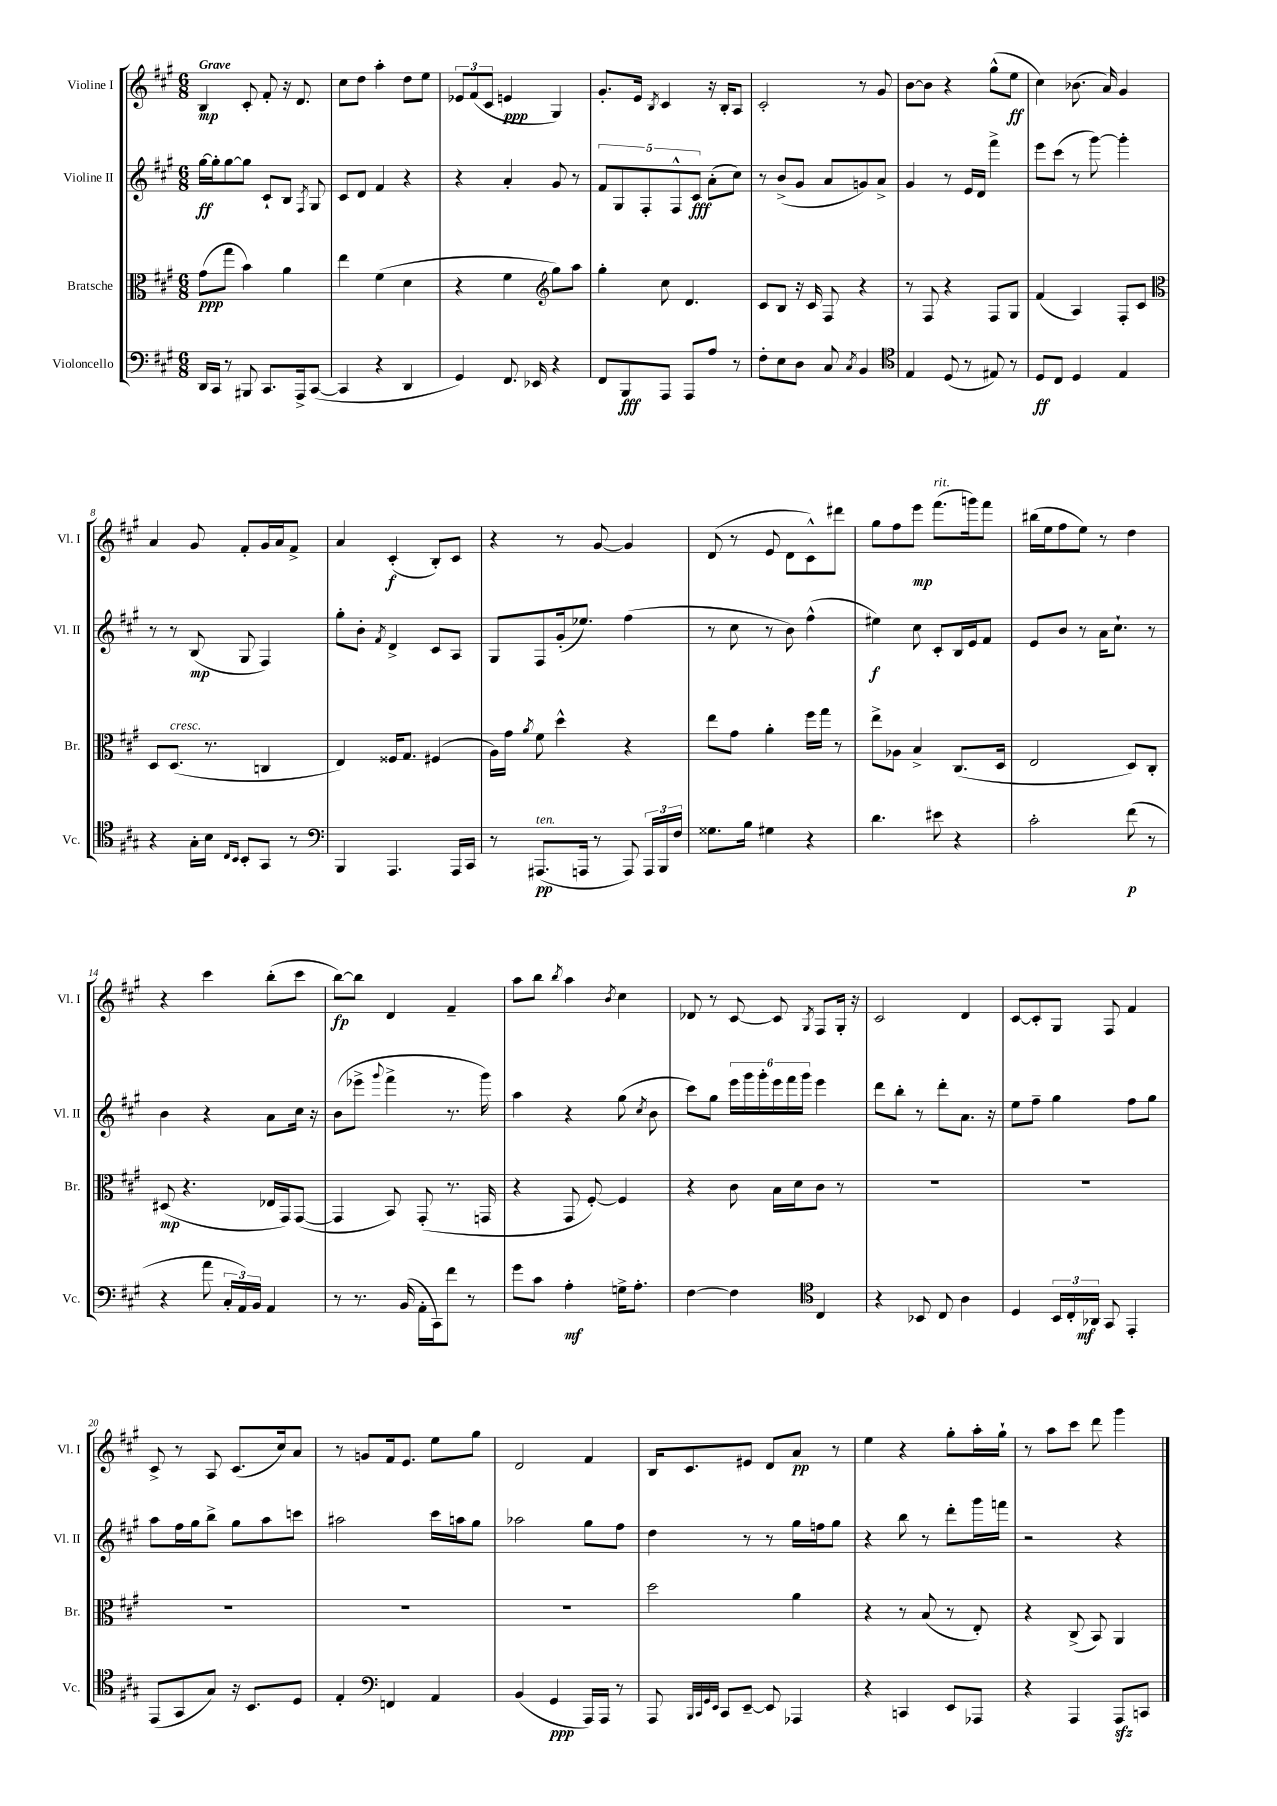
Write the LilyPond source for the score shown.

<<
\new StaffGroup <<
\new Staff = "s0" \with { instrumentName = "Violine I" shortInstrumentName = "Vl. I" } {
    \clef treble \key a \major \numericTimeSignature \time 6/8 \tempo "Grave"
    \autoBeamOff b4\mp cis'8-. fis'8-. r16 d'8. |
    cis''8[ d''8] a''4-. d''8[ e''8] |
    \tuplet 3/2 { ees'8[ fis'8( cis'8] } e'4\ppp gis4) |
    gis'8.[-. e'16] \acciaccatura { b8 } cis'4 r16 b16[-. a8] |
    cis'2-. r8 gis'8 |
    b'8[~ b'8] r4 gis''8[-^( e''8]\ff |
    cis''4) bes'8.( a'16) gis'4 |
    a'4 gis'8 fis'8[-. gis'16 a'16 fis'8]-> |
    a'4 cis'4-.\f( b8[-.) cis'8] |
    r4 r8 gis'8~ gis'4 |
    d'8( r8 e'8 d'8[ cis'8-^) dis'''8] |
    gis''8[ fis''8 e'''8]\mp fis'''8.[^\markup { \italic "rit." }( g'''16) fis'''8] |
    bis''16[( e''16 fis''8 e''8]) r8 d''4 |
    r4 cis'''4 b''8[-.( cis'''8] |
    b''8[~\fp) b''8] d'4 fis'4-- |
    a''8[ b''8] \acciaccatura { b''8 } a''4 \acciaccatura { b'8 } cis''4 |
    des'8 r8 cis'8~ cis'8 \acciaccatura { gis8 } fis8[ gis16]-. r16 |
    cis'2 d'4 |
    cis'8[~ cis'8-. gis8] fis8 fis'4 |
    cis'8-> r8 a8 cis'8.[( cis''16) a'8] |
    r8 g'8[ fis'16 e'8.] e''8[ gis''8] |
    d'2 fis'4 |
    b16[ cis'8. eis'8] d'8[ a'8]\pp r8 |
    e''4 r4 gis''8[-. a''16-. gis''16]-! |
    r8 a''8[ cis'''8] d'''8 gis'''4 \bar "|." |
}
\new Staff = "s1" \with { instrumentName = "Violine II" shortInstrumentName = "Vl. II" } {
    \clef treble \key a \major \numericTimeSignature \time 6/8
    \autoBeamOff gis''16[~\ff gis''16-. gis''8~ gis''8] cis'8[-! b8] \acciaccatura { fis8 } gis8 |
    cis'8[ d'8] fis'4 r4 |
    r4 a'4-. gis'8 r8 |
    \tuplet 5/4 { fis'8[ gis8 fis8-. fis8-^ cis'8]\fff } a'8[-.( cis''8]) |
    r8 b'8[->( gis'8] a'8[ g'8) a'8]-> |
    gis'4 r8 e'16[ d'16] fis'''4-> |
    e'''8[ cis'''8]( r8 gis'''8~) gis'''4-. |
    r8 r8 b8\mp( gis8 fis4) |
    gis''8[-. b'8]-. \acciaccatura { fis'8 } d'4-> cis'8[ a8] |
    gis8[ fis8 gis'16-.( ees''8.]) fis''4( |
    r8 cis''8 r8 b'8) fis''4-^( |
    eis''4\f) cis''8 cis'8[-. b16 e'16 fis'8] |
    e'8[ b'8] r8 a'16[ cis''8.]-! r8 |
    b'4 r4 a'8[ cis''16] r16 |
    b'8[( ees'''8]-> \appoggiatura { gis'''8 } fis'''4-> r8. gis'''16) |
    a''4 r4 gis''8( \acciaccatura { cis''8 } b'8 |
    cis'''8[) gis''8] \tuplet 6/4 { e'''16[ gis'''16 gis'''16-. e'''16 fis'''16 gis'''16] } e'''4 |
    d'''8[ b''8]-. r8 d'''8[-. a'8.] r16 |
    e''8[ fis''8]-- gis''4 fis''8[ gis''8] |
    a''8[ fis''16 gis''16 b''8]-> gis''8[ a''8 c'''8] |
    ais''2 cis'''16[ a''16 gis''8] |
    aes''2 gis''8[ fis''8] |
    d''4 r8 r8 gis''16[ f''16 gis''8] |
    r4 b''8 r8 d'''8[-. gis'''16 f'''16] |
    r2 r4 \bar "|." |
}
\new Staff = "s2" \with { instrumentName = "Bratsche" shortInstrumentName = "Br." } {
    \clef alto \key a \major \numericTimeSignature \time 6/8
    \autoBeamOff gis'8[\ppp( gis''8] b'4) a'4 |
    e''4 fis'4( d'4 |
    r4 fis'4 \clef treble gis''8[) a''8] |
    gis''4-. cis''8 d'4. |
    cis'8[ b8] r16 cis'16 fis8 r4 |
    r8 fis8 r4 fis8[ gis8] |
    fis'4( a4) fis8[-. cis'8] |
    \clef alto d8[ d8.]^\markup { \italic "cresc." }( r8. c4 |
    e4) fisis16[ gis8.] fis4( |
    a16[) gis'16] \acciaccatura { a'8 } fis'8 d''4-^ r4 |
    e''8[ gis'8] a'4-. fis''16[ gis''16] r8 |
    e''8[-> aes8] b4-> cis8.[( d16] |
    e2 d8[) cis8]-. |
    dis8\mp( r4. ees16[ gis,16) gis,8]~( |
    gis,4 b,8) gis,8-.( r8. g,16 |
    r4 gis,8 fis8~-.) fis4 |
    r4 cis'8 b16[ d'16 cis'8] r8 |
    R2. |
    R2. |
    R2. |
    R2. |
    R2. |
    d''2 a'4 |
    r4 r8 b8( r8 e8-.) |
    r4 cis8->( b,8) a,4 \bar "|." |
}
\new Staff = "s3" \with { instrumentName = "Violoncello" shortInstrumentName = "Vc." } {
    \clef bass \key a \major \numericTimeSignature \time 6/8
    \autoBeamOff d,16[ cis,16] r8 bis,,8 cis,8.[ a,,16-> cis,8]~( |
    cis,4 r4 d,4 |
    gis,4) fis,8. ees,16 r4 |
    fis,8[ b,,8\fff a,,8] a,,8[ a8] r8 |
    fis8[-. e8 d8] cis8 \acciaccatura { cis8 } b,4 |
    \clef tenor e4 d8( r8 eis8) r8 |
    d8[\ff cis8] d4 e4 |
    r4 gis16[-. b16] \grace { cis16[ b,16] } b,8[-. gis,8] r8 |
    \clef bass b,,4 a,,4. a,,16[ cis,16] |
    r8 ais,,8.[\pp^\markup { \italic "ten." }( a,,16] r8 a,,8) \tuplet 3/2 { a,,16[ b,,16 fis16] } |
    gisis8.[ b16] gis4 r4 |
    d'4. eis'8 r4 |
    cis'2-. fis'8\p( r8 |
    r4 a'8 \tuplet 3/2 { cis16[-. a,16) b,16] } a,4 |
    r8 r8. b,16( a,16[-. cis,16) fis'8] r8 |
    gis'8[ cis'8] a4-.\mf g16[-> a8.]-. |
    fis4~ fis4 \clef tenor cis4 |
    r4 bes,8 cis8 a4 |
    d4 \tuplet 3/2 { b,16[ cis16-. aes,16]\mf } gis,8 e,4-. |
    e,8[( gis,8 gis8]) r16 b,8.[ d8] |
    e4-. \clef bass f,4 a,4 |
    b,4( gis,4\ppp a,,16[) a,,16] r8 |
    a,,8 \grace { b,,32[ cis,32 gis,32 e,32] } cis,8[ e,8]~-- e,8 aes,,4 |
    r4 c,4 e,8[ aes,,8] |
    r4 a,,4 a,,8[\sfz c,8] \bar "|." |
}
>>
>>
